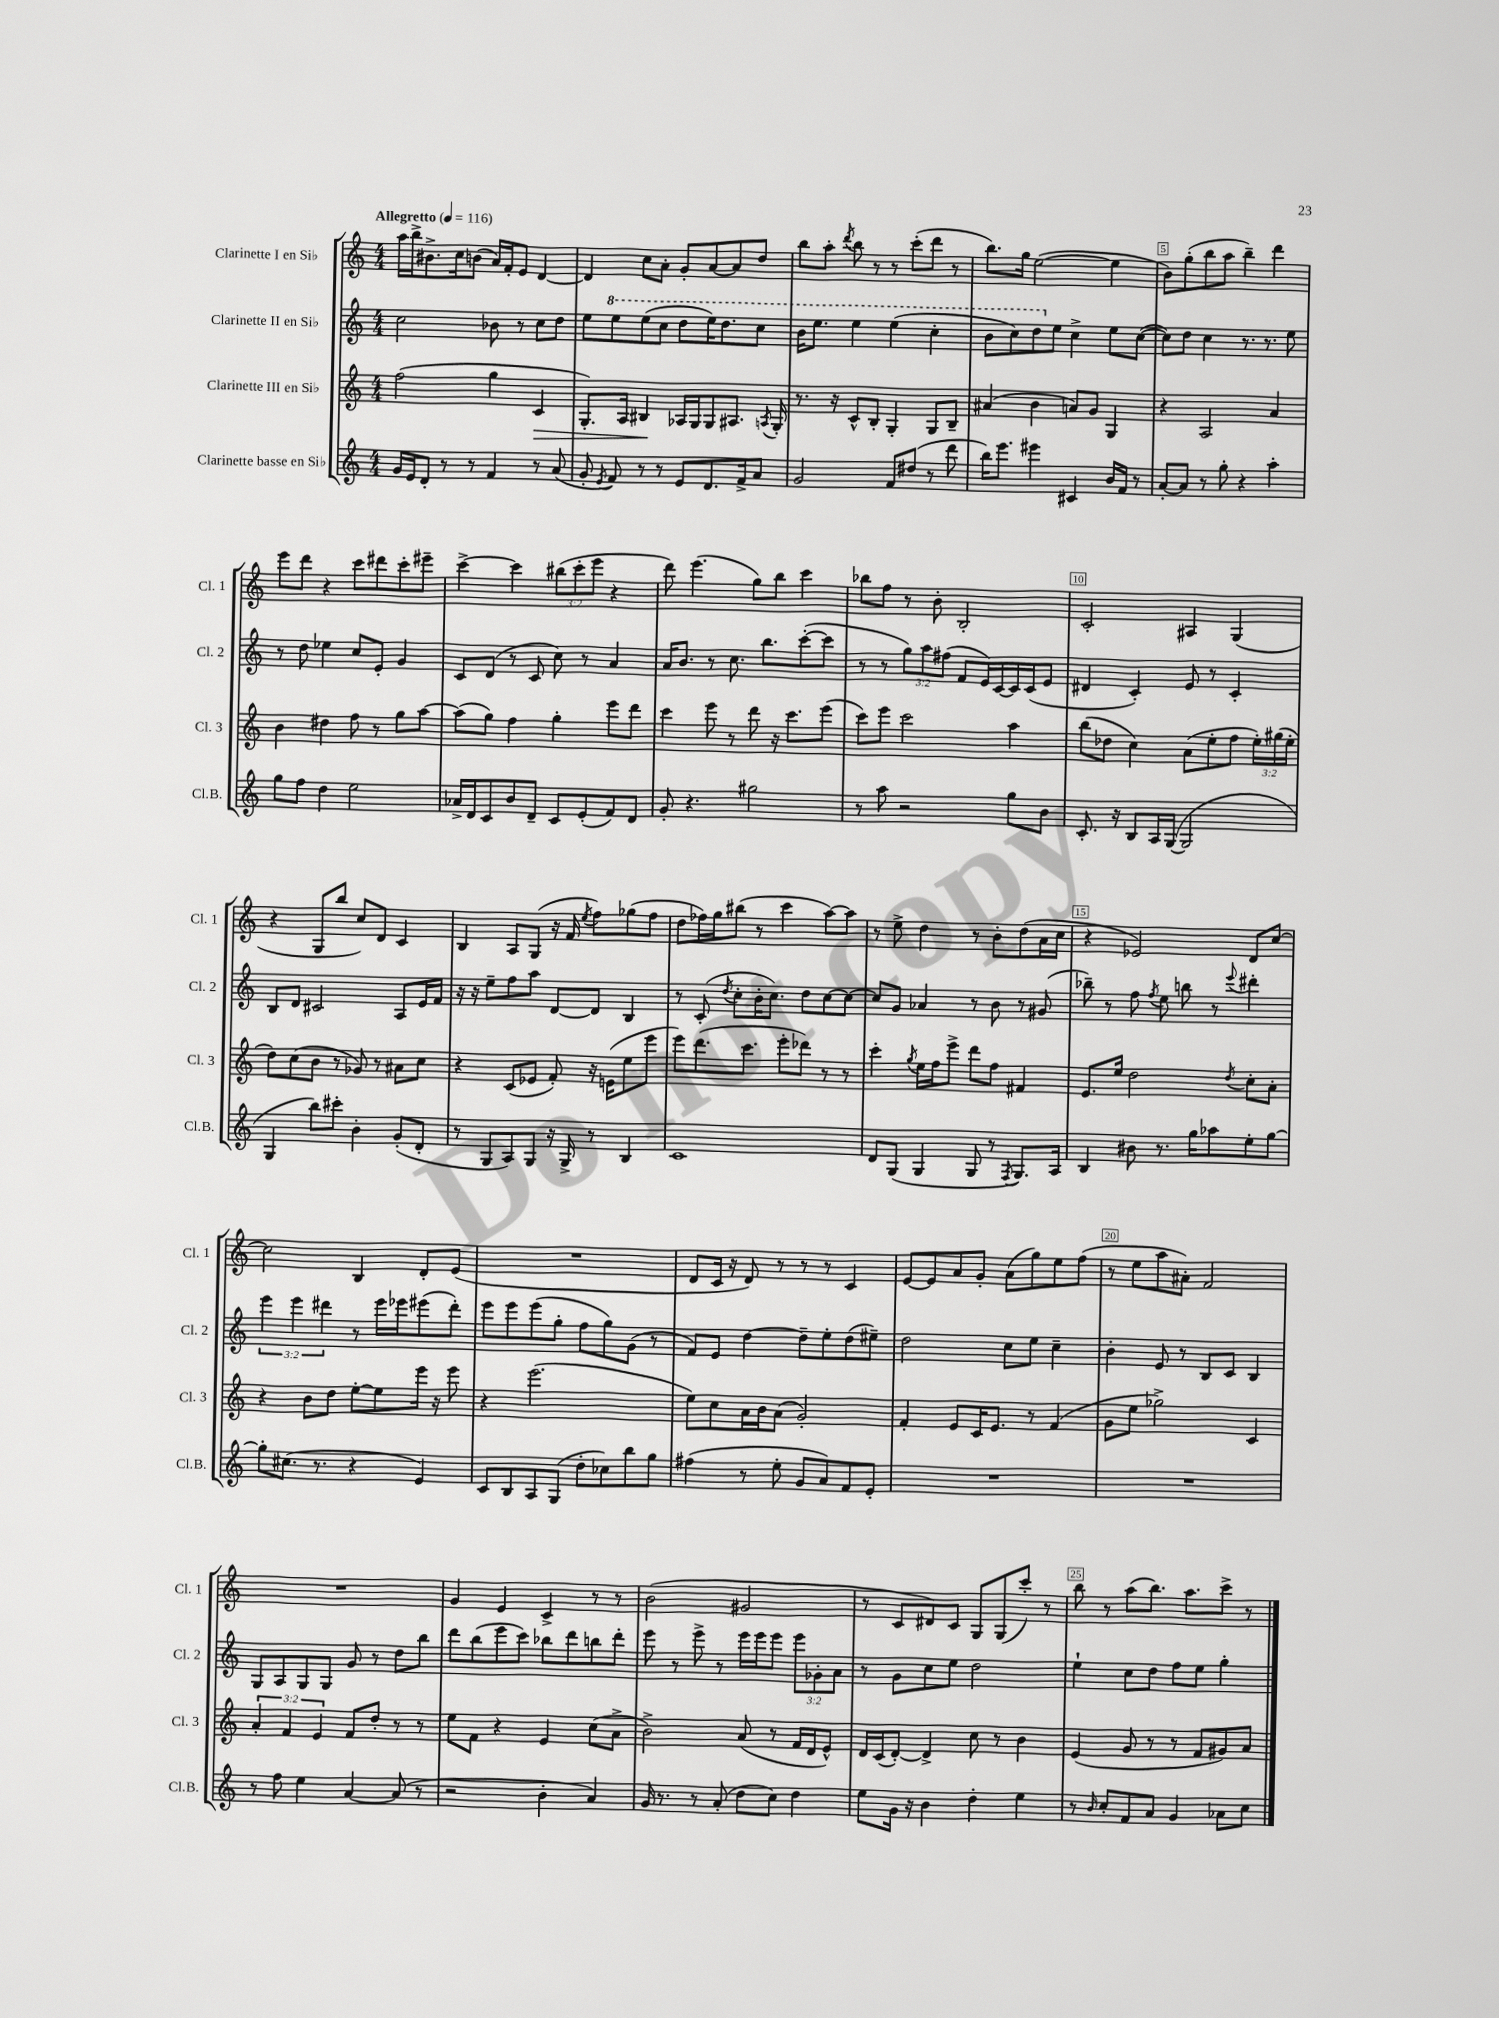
<<
\new StaffGroup <<
\new Staff = "s0" \with { instrumentName = "Clarinette I en Sib" shortInstrumentName = "Cl. 1" } {
    \clef treble \key c \major \numericTimeSignature \time 4/4 \override Staff.TupletNumber.text = #tuplet-number::calc-fraction-text \tempo "Allegretto" 4 = 116
    \autoBeamOff a''16[ b''16-> bis'8.-> c''16 b'8]( a'16[) f'16-. e'8] d'4~ |
    d'4 c''8[ a'8]-. g'8[-. a'8~ a'8 d''8] |
    b''8[ a''8]-. \acciaccatura { d'''8 } b''8 r8 r8 c'''8[-.( d'''8] r8 |
    b''8.[) g''16] e''2~( e''4 |
    b'8[) g''8-.( b''8 a''8] b''4--) d'''4 |
    e'''8[ d'''8] r4 c'''8[ dis'''8 c'''8-. eis'''8]-- |
    c'''4~-> c'''4 \tuplet 3/2 { bis''8[( c'''8-. e'''8] } r4 |
    d'''8) e'''4.( g''8[) b''8] c'''4 |
    bes''8[ f''8] r8 b'8-. b2-. |
    c'2-. ais4 g4( |
    r4 g8[ b''8] c''8[) d'8] c'4 |
    b4 a8[ g8]( r16 f'16 \acciaccatura { e''8 } f''8[) ges''8( f''8] |
    d''8[ fes''16) g''16 bis''8]( r8 c'''4 a''8[~) a''8] |
    r8 e''8-> d''4 r8 b'8[-. d''8( a'16 c''16] |
    r4 ees'2) d'8[ c''8]~ |
    c''2 b4 d'8[-. e'8]( |
    R1 |
    d'8[ c'16] r16 d'8) r8 r8 r8 c'4 |
    e'8[~ e'8 a'8 g'8]-. a'8[( g''8) e''8 f''8]( |
    r8 e''8[ a''8 ais'8]-.) f'2 |
    R1 |
    g'4 e'4 c'4-> r8 r8 |
    b'2( gis'2 |
    r8 c'8[ dis'8) c'8] g8[ g8( c'''8]-.) r8 |
    b''8 r8 a''8[( b''8.]) a''8.[ c'''8]-> r8 \bar "|." |
}
\new Staff = "s1" \with { instrumentName = "Clarinette II en Sib" shortInstrumentName = "Cl. 2" } {
    \clef treble \key c \major \numericTimeSignature \time 4/4 \override Staff.TupletNumber.text = #tuplet-number::calc-fraction-text
    \autoBeamOff c''2 bes'8 r8 c''8[ d''8] |
    e''8[ \ottava #1 e'''8 e'''8( c'''8] d'''8[ e'''16) d'''8. c'''8] |
    b''16[ e'''8.] e'''4 e'''4( c'''4-. |
    b''8[ c'''8) d'''8 \ottava #0 e''8] c''4-> e''8[ c''8]~( |
    c''8[) d''8] c''4 r8. r8. e''8 |
    r8 d''8 ees''4 c''8[ e'8]-. g'4 |
    c'8[ d'8]( r8 c'8 c''8) r8 a'4 |
    a'16[ b'8.] r8 c''8. b''8.[ c'''8~-.( c'''8] |
    r8 r8 \tuplet 3/2 { g''8[) a''8 fis''8]( } f'8[ e'16) c'16~ c'16 c'16( e'8] |
    dis'4 c'4-.) e'8 r8 c'4-. |
    b8[ d'8] cis'2 a8[ e'16 f'16] |
    r16 r16 e''8[-- f''8 a''8] d'8[~ d'8] b4 |
    r8 c'8-.( \acciaccatura { d''8 } c''8[-. b'16-. c''8.]) d''8[ c''8~ c''8]~ |
    c''8[ g'8] aes'4 r8 b'8 r8 gis'8( |
    bes''8--) r8 f''8 \acciaccatura { f''8 } e''8 b''8 r8 \appoggiatura { e'''8 } dis'''4-. |
    \tuplet 3/2 { e'''4 e'''4 dis'''4 } r8 e'''16[ ees'''16 eis'''8( dis'''8]-.) |
    e'''8[ e'''8 e'''8( g''8]-. f''8[ g''8) g'8]( r8 |
    f'8[) e'8] d''4~ d''8[-- e''8-. d''8( eis''8]--) |
    d''2 c''8[ e''8] c''4-- |
    b'4-. e'8 r8 b8[ c'8] b4 |
    g8[ a8 g8 g8] g'8 r8 d''8[ b''8] |
    d'''8[ b''8( e'''8 c'''8]) bes''8[ d'''8 b''8 d'''8]-. |
    e'''8 r8 e'''8-> r8 e'''16[ e'''16 e'''8] \tuplet 3/2 { e'''8[ ges'8-. a'8] } |
    r8 g'8[ c''8 e''8] d''2 |
    e''4-! c''8[ d''8] f''8[ e''8] g''4-. \bar "|." |
}
\new Staff = "s2" \with { instrumentName = "Clarinette III en Sib" shortInstrumentName = "Cl. 3" } {
    \clef treble \key c \major \numericTimeSignature \time 4/4 \override Staff.TupletNumber.text = #tuplet-number::calc-fraction-text
    \autoBeamOff f''2( g''4 c'4\> |
    g8.[-.) a16] bis4\! aes16[ g16 g8 ais8.] \acciaccatura { a8 } g16-. |
    r8. r16 c'8[-^ b8]-. g4-. g8[ b8]-- |
    ais'4( b'4 a'8[) g'8] g4 |
    r4 a2 a'4 |
    b'4 dis''4 f''8 r8 g''8[ a''8]~ |
    a''8[( g''8]) f''4 g''4-. e'''8[ d'''8] |
    c'''4 e'''8 r8 d'''8 r16 c'''8.[ e'''8]( |
    c'''8[) e'''8] c'''2 a''4 |
    b''8[( des''8] c''4) a'8[( e''8-. f''8] \tuplet 3/2 { e''16[-.) gis''16( e''16]-. } |
    d''8[) c''8( b'8] r8 ges'8) r8 ais'8[ c''8] |
    r4 c'8[( ees'8] f'8-.) r16 e'16[( e''8 e'''8] |
    e'''8[) d'''8.( c'''8.] e'''8[-. des'''8]) r8 r8 |
    c'''4-. \acciaccatura { g''8 } e''16[ f''16 e'''8]-> d'''8[ f''8] fis'4 |
    e'8.[ e''16] d''2 \acciaccatura { d''8 } c''8[-. a'8]-. |
    r4 b'8[ d''8] e''8[~-. e''8 e'''16] r16 e'''8 |
    r4 e'''2.( |
    e''8[) c''8 a'16 b'16 a'8]( g'2-.) |
    f'4-. e'8[ c'16 e'8.] r8 f'4( |
    g'8[ e''8] ges''2->) c'4 |
    \tuplet 3/2 { a'4-. f'4 e'4 } f'8[ d''8]-. r8 r8 |
    e''8[ f'8] r4 e'4 c''8[( a'8]-> |
    b'2->) a'8( r8 f'16[ d'16 e'8]-^) |
    d'16[ c'16( d'8]~-.) d'4-> c''8 r8 b'4 |
    e'4( g'8 r8 r8 f'8[ gis'8) a'8] \bar "|." |
}
\new Staff = "s3" \with { instrumentName = "Clarinette basse en Sib" shortInstrumentName = "Cl.B." } {
    \clef treble \key c \major \numericTimeSignature \time 4/4
    \autoBeamOff g'16[ e'16 d'8]-. r8 r8 f'4 r8 a'8( |
    g'8-. \acciaccatura { e'8 } f'8) r8 r8 e'8[ d'8. f'16-> a'8] |
    g'2 f'8[ dis''8]( r8 d'''8 |
    b''16[) e'''8.] eis'''4 cis'4 b'16[ f'16] r8 |
    a'8[~-. a'8] r8 g''8-. r4 a''4-. |
    g''8[ f''8] d''4 e''2 |
    aes'16[-> d'16 c'8 b'8 d'8]-- c'8[ e'8-.( f'8) d'8] |
    g'8-. r4. gis''2 |
    r8 a''8 r2 g''8[ b'8] |
    c'8.-. r16 b8[ a16 g16]~( g2 |
    g4 b''8[) cis'''8]-. b'4-. g'8[-.( d'8]-. |
    r8 g8[ a8) g8] r16 g16-> r8 b4 |
    c'1 |
    d'8[ g8]( g4 g8 r8 \acciaccatura { f8 } g8.[) a16] |
    b4 bis'8 r8. g''16[ aes''8 e''8-. g''8]~ |
    g''8[-. cis''8.]( r8. r4 e'4) |
    c'8[ b8 a8 g8]( d''8[-. ces''8) b''8 g''8] |
    fis''4( r8 e''8-. g'8[ a'8) f'8 e'8]-. |
    R1 |
    R1 |
    r8 f''8 e''4 a'4~ a'8( r8 |
    r2 b'4-. a'4) |
    g'16 r8. r8 a'8-.( d''8[ c''8]) d''4 |
    e''8[ g'16] r16 b'4 d''4-. e''4 |
    r8 \grace { b'16 } c''8[-. f'8 a'8] g'4 aes'8[ c''8] \bar "|." |
}
>>
>>
\layout { \context { \Score \override BarNumber.break-visibility = ##(#f #t #t) barNumberVisibility = #(every-nth-bar-number-visible 5) \override BarNumber.stencil = #(make-stencil-boxer 0.1 0.3 ly:text-interface::print) } }
